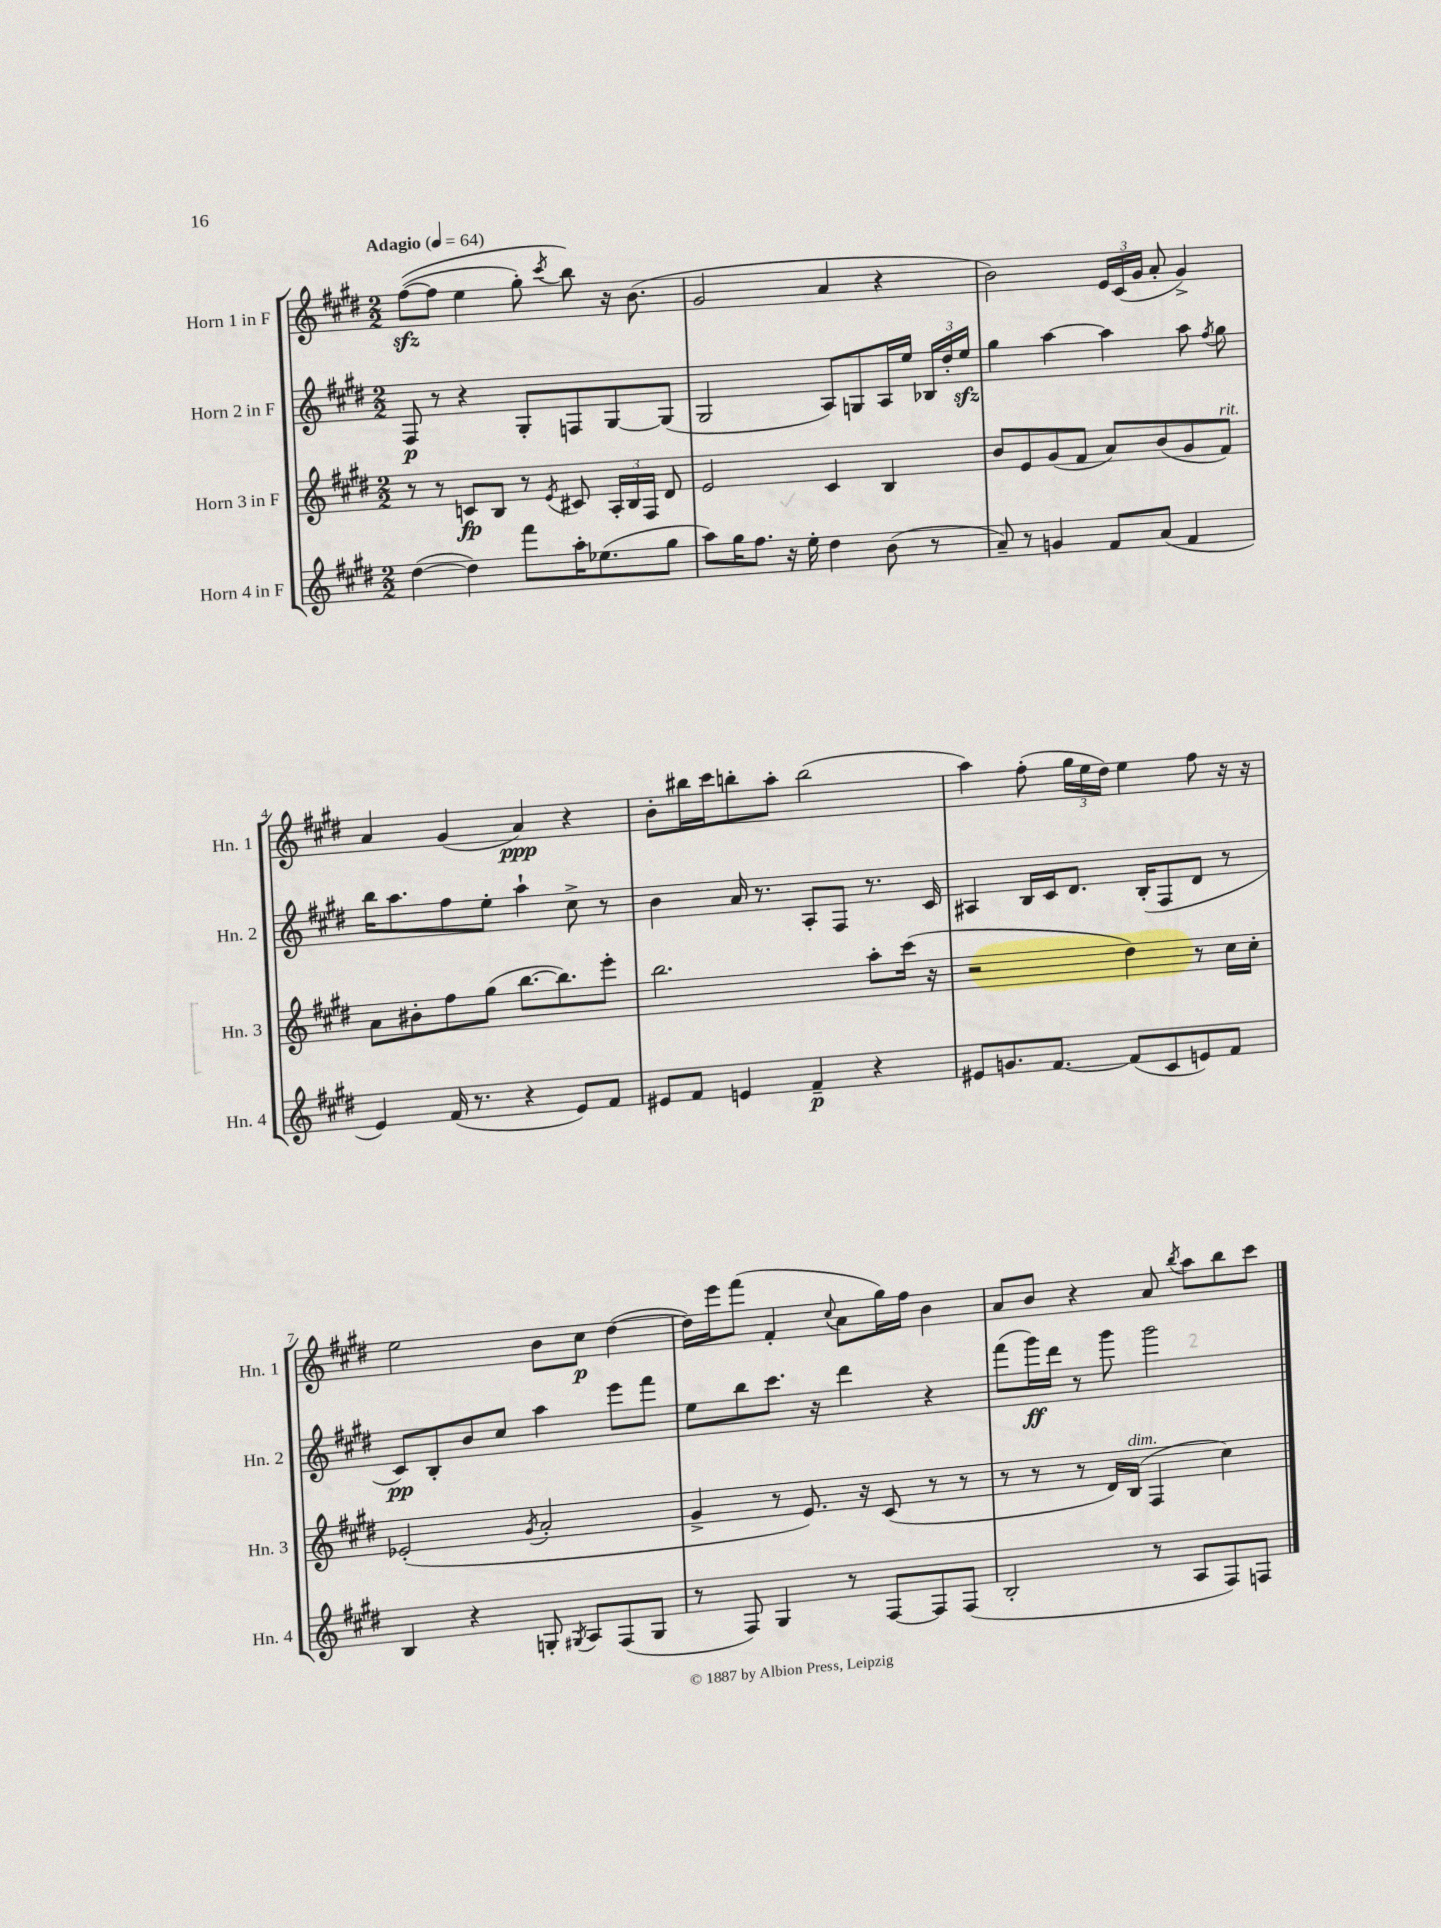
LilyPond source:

<<
\new StaffGroup <<
\new Staff = "s0" \with { instrumentName = "Horn 1 in F" shortInstrumentName = "Hn. 1" } {
    \clef treble \key e \major \numericTimeSignature \time 2/2 \tempo "Adagio" 4 = 64
    \autoBeamOff fis''8[~\sfz(\( fis''8] e''4 gis''8-.) \acciaccatura { cis'''8 } b''8\) r16 b'8.( |
    gis'2 a'4 r4 |
    b'2) \tuplet 3/2 { e'16[ cis'16( gis'16] } a'8-. gis'4->) |
    a'4 gis'4( a'4\ppp) r4 |
    b'8[-. bis''16 cis'''16 b''8-. a''8]-. b''2( |
    a''4) fis''8-.( \tuplet 3/2 { gis''16[ e''16 dis''16]) } e''4 fis''8 r16 r16 |
    e''2 b'8[ cis''8]\p dis''4~( |
    dis''16[) e'''16 fis'''8]( fis'4-. \appoggiatura { cis''8 } a'8[ gis''16) fis''16] b'4 |
    a'8[ b'8] r4 a'8 \acciaccatura { b''8 } a''8[ b''8 cis'''8] \bar "|." |
}
\new Staff = "s1" \with { instrumentName = "Horn 2 in F" shortInstrumentName = "Hn. 2" } {
    \clef treble \key e \major \numericTimeSignature \time 2/2
    \autoBeamOff fis8\p r8 r4 gis8[-. f8 gis8~ gis8]( |
    gis2 a8[) g8 a16 e''16] \tuplet 3/2 { bes16[ dis''16-. e''16]\sfz } |
    gis''4 a''4~ a''4 a''8 \acciaccatura { fis''8 } gis''8 |
    b''16[ a''8. fis''8 e''8]-. a''4-! cis''8-> r8 |
    b'4 a'16 r8. a8[-. fis8] r8. cis'16 |
    ais4 b16[ cis'16 dis'8.] b16[-.( fis8 dis'8] r8 |
    cis'8[\pp) b8-. b'8 cis''8] a''4 e'''8[ fis'''8] |
    e''8[ b''8 cis'''8.] r16 dis'''4 r4 |
    fis'''8[( gis'''16\ff) dis'''16] r8 gis'''8 gis'''2 \bar "|." |
}
\new Staff = "s2" \with { instrumentName = "Horn 3 in F" shortInstrumentName = "Hn. 3" } {
    \clef treble \key e \major \numericTimeSignature \time 2/2
    \autoBeamOff r8 r8 c'8[\fp b8] r8 \acciaccatura { e'8 } cis'8 \tuplet 3/2 { a16[-. b16 fis16] } dis'8 |
    e'2 cis'4 b4 |
    b'8[ e'8 gis'8( fis'8] a'8[) b'8( gis'8 fis'8]^\markup { \italic "rit." }) |
    a'8[ bis'8-. fis''8 gis''8]( b''8.[~ b''8.) e'''8]-. |
    b''2. a''8[-. cis'''16]( r16 |
    r2 dis''4) r8 cis''16[ cis''16]-. |
    ees'2-.( \acciaccatura { gis'8 } a'2-. |
    gis'4-> r8 e'8.) r16 cis'8( r8 r8 |
    r8 r8 r8 dis'16[) b16]^\markup { \italic "dim." }( fis4 cis''4) \bar "|." |
}
\new Staff = "s3" \with { instrumentName = "Horn 4 in F" shortInstrumentName = "Hn. 4" } {
    \clef treble \key e \major \numericTimeSignature \time 2/2
    \autoBeamOff dis''4~( dis''4) fis'''8[ a''16-. ees''8.( gis''8] |
    a''8[) gis''16 fis''8.] r16 e''16-. dis''4 b'8( r8 |
    a'8--) r8 g'4 fis'8[ a'8]( fis'4 |
    e'4) fis'16( r8. r4 e'8[) fis'8] |
    eis'8[ fis'8] e'4 fis'4--\p r4 |
    eis'8[ g'8. fis'8.]~ fis'8[( cis'8 e'8) fis'8] |
    b4 r4 g8-. \acciaccatura { gis8 } a8[ fis8( gis8] |
    r8 fis8) gis4 r8 fis8[~ fis8 fis8]( |
    b2-. r8 a8[ fis8) f8] \bar "|." |
}
>>
>>
